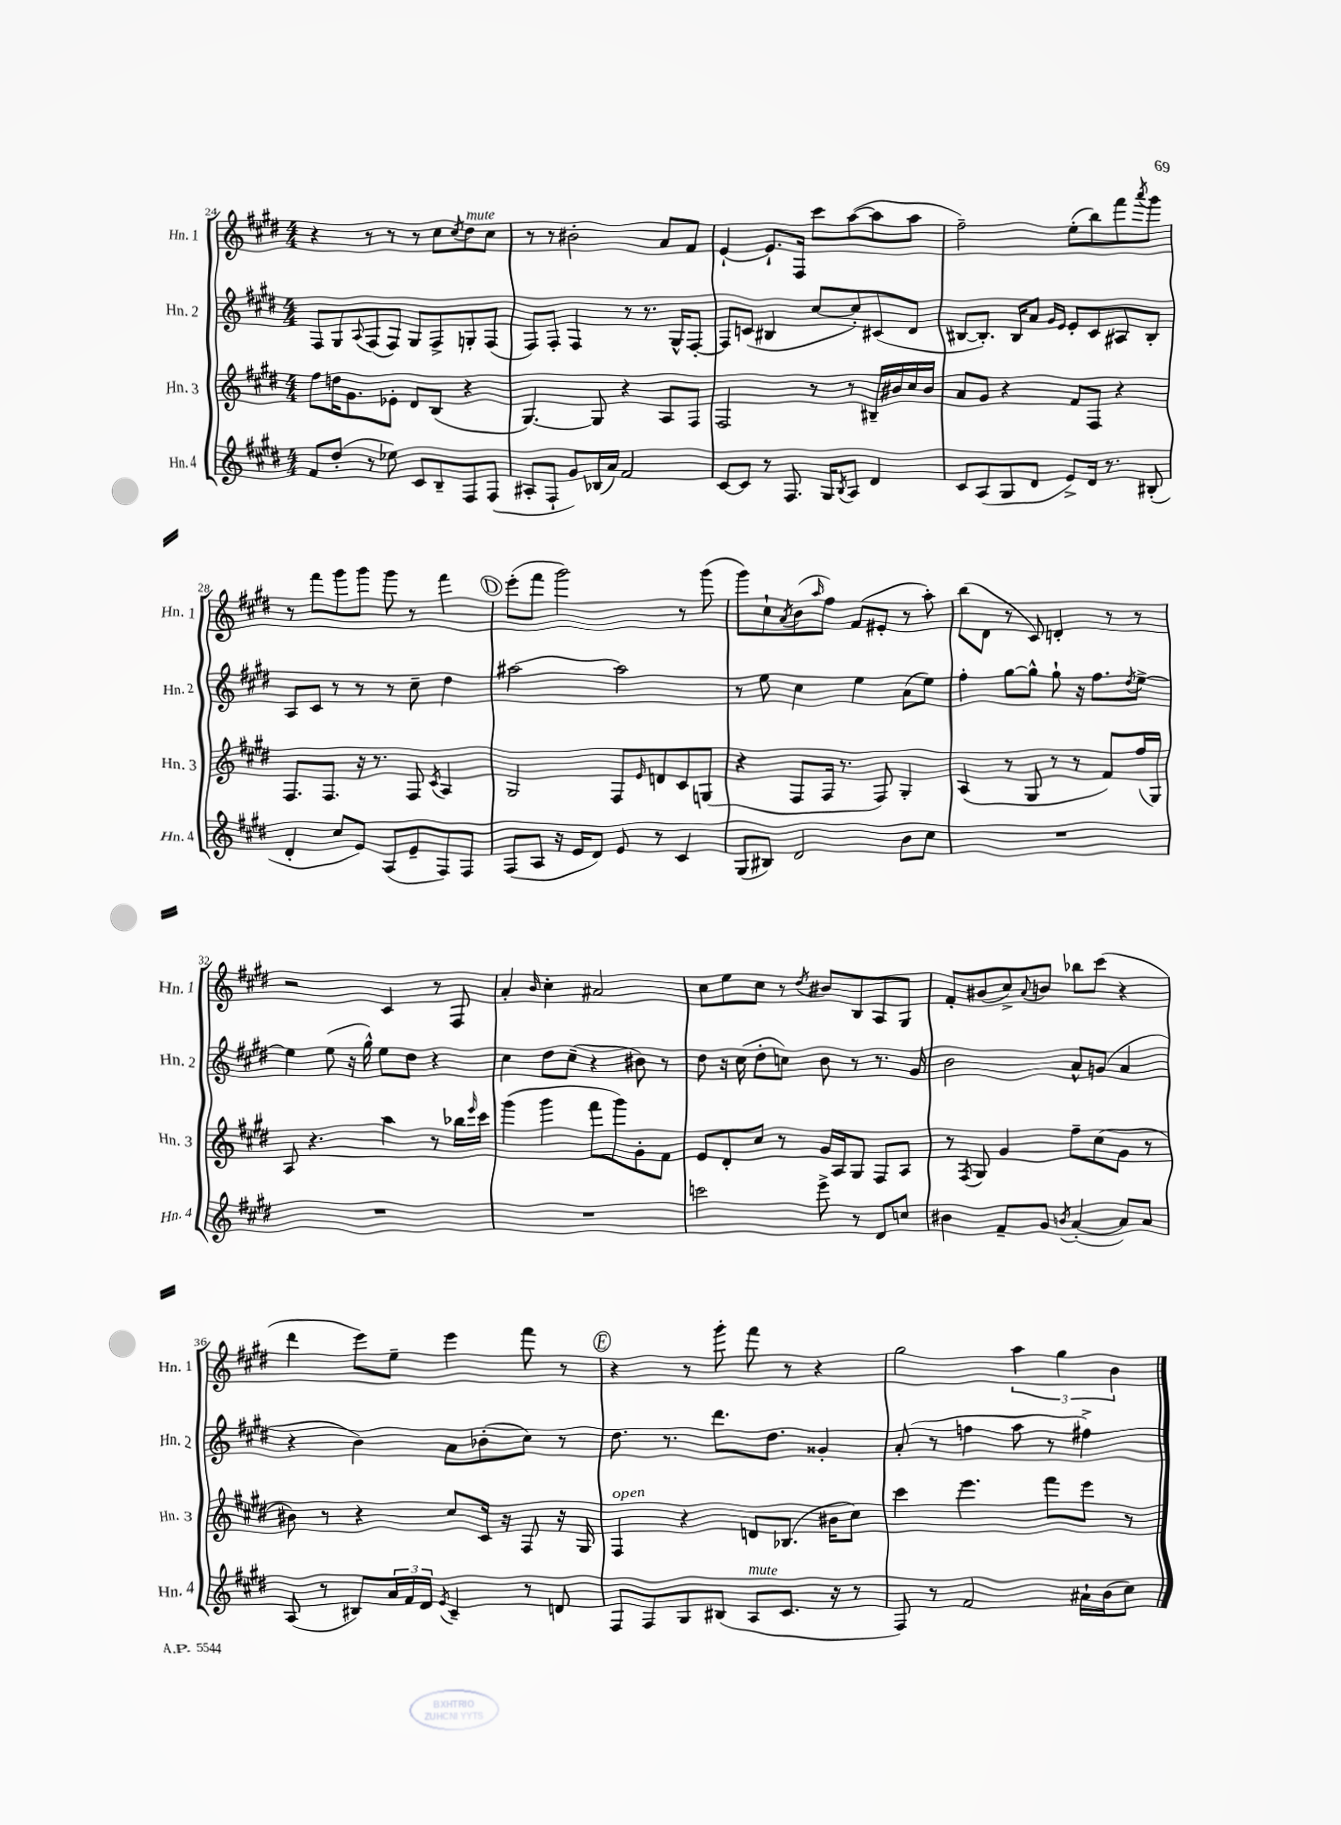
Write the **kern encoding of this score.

**kern	**kern	**kern	**kern
*staff4	*staff3	*staff2	*staff1
*clefG2	*clefG2	*clefG2	*clefG2
*k[f#c#g#d#]	*k[f#c#g#d#]	*k[f#c#g#d#]	*k[f#c#g#d#]
*M4/4	*M4/4	*M4/4	*M4/4
8f#	8ff#	8F#	4r
(8dd#'	16dd	8G#	.
.	8.g#	.	.
.	.	8qqA	.
8r	.	(8F#	8r
8ee-)	8e-'	8F#)	8r
8c#	8d#	8G#	8r
8B~	(8B	8F#^	8cc#
.	.	.	8qcc#
8F#	4r	8G'	8dd#
(8F#	.	(8F#	8cc#
=	=	=	=
8A#'	[4.G#)	8F#)	8r
8F#`	.	8F#'	8r
8g#)	.	4F#	2b#'
(16B-	8G#]	.	.
16a)	.	.	.
2f#	4r	8r	.
.	.	8.r	.
.	8A	.	8a
.	.	16G#^^	.
.	8F#	[8F#'	8f#
=	=	=	=
[8c#	2F#	8F#]	[4e`
8c#]	.	(8c	.
8r	.	4B#	8.e`]
8.F#	.	.	.
.	.	.	16F#
.	8r	[8cc#	8ccc#
16G#	.	.	.
8qB	.	.	.
8A	8r	8cc#'])	([8aa
4d#	16B#~	(8c#	8aa]
.	16b#	.	.
.	16cc#	8d#	8aa
.	16b#	.	.
=	=	=	=
8c#	8a	[8B#	2ff#~)
(8A	8g#	8.B#'])	.
8G#	4r	.	.
.	.	16B#	.
8d#	.	8a	.
.	.	16qqg#	.
.	.	16qqe	.
8e^)	8f#	8e'	(8ee'
16d#	8F#	8c#	8bb)
8.r	.	.	.
.	4r	8A#	8fff#
.	.	.	8qaaa
(8B#'	.	8B#'	8ggg#
=	=	=	=
4d#'	8.F#	8A	8r
.	.	8c#	8fff#
.	8.F#	.	.
8cc#	.	8r	8ggg#
8e)	16r	8r	8ggg#
.	8.r	.	.
(8A	.	8r	8ggg#
8e~	8F#	8cc#~	8r
.	8qc#	.	.
8F#)	4A	4dd#	4fff#
8F#	.	.	.
=	=	=	=
(8F#	2G#	[2aa#	(8eee'
8A	.	.	8fff#
16r	.	.	2ggg#)
16e	.	.	.
8d#)	.	.	.
8e	8F#	2aa#]	.
.	16qqe	.	.
8r	8d	.	.
4c#	8c#	.	8r
.	(8G	.	(8ggg#
=	=	=	=
(8G#	4r	8r	8ggg#)
8B#)	.	8ee	8cc#`
.	.	.	8qa
2d#	8F#	4cc#	(8b
.	.	.	16qqaa
.	16F#	.	8ff#)
.	8.r	.	.
.	.	4ee	(8f#
.	8F#)	.	8e#'
8b	4G#'	(8a	8r
8cc#	.	8ee)	8aa')
=	=	=	=
1r	(4A	4ff#'	(8bb
.	.	.	8d#
.	8r	[8gg#	8r
.	8G#	8gg#^^]	8c#)
.	8r	8gg#`	4d'
.	8r	16r	.
.	.	8.ff#	.
.	8f#)	.	8r
.	.	8qdd#	.
.	(16ff#	[8ee^	8r
.	16G#)	.	.
=	=	=	=
1r	8A	4ee]	2r
.	4.r	.	.
.	.	(8ee	.
.	.	16r	.
.	.	16gg#^^)	.
.	4aa	8ee	4c#
.	.	8dd#	.
.	8r	4r	8r
.	16bb-	.	8F#
.	16qqeee	.	.
.	16ccc#	.	.
=	=	=	=
1r	(4ggg#	4cc#	4a'
.	.	.	16qqb
.	4ggg#	8dd#	4cc#'
.	.	(8cc#~	.
.	8fff#	4r	2a#
.	8ggg#)	.	.
.	8g#'	8b#)	.
.	8f#	8r	.
=	=	=	=
2ccc	8e	8dd#	8cc#
.	8d#'	16r	8ee
.	.	(16cc#	.
.	8cc#	8dd#'	8cc#
.	8r	8cc)	8r
.	.	.	8qdd#
8eee^	16g#	8b	8b#
.	16A	.	.
8r	8G#	8r	8B
8d#	8F#	8.r	8A
8cc	8A	.	8G#
.	.	16g#	.
=	=	=	=
4b#	8r	2b	8f#'
.	8qF#	.	.
.	8G#	.	(8b#
8f#~	4g#	.	8cc#^)
.	.	.	8qqa
8g#	.	.	8b
8qb	.	.	.
([4a'	8ff#~	8a^^	8bb-
.	(8cc#	(8g	(8ccc#
8a])	8g#	4a	4r
8a	8r	.	.
=	=	=	=
(8A	8b#)	4r	4ddd#
8r	8r	.	.
8B#)	4r	4b)	8eee)
24a	.	.	8ee~
24f#	.	.	.
24d#	.	.	.
8qe	.	.	.
4c#~	8cc#	8a	4eee
.	16c#	(8b-'	.
.	16r	.	.
8r	8F#	8cc#)	8fff#
8d	16r	8r	8r
.	16G#	.	.
=	=	=	=
8F#	4F#	8.dd#	4r
8F#	.	.	.
.	.	8.r	.
8G#	4r	.	8r
(8B#	.	8.ddd#	8ggg#'
8A	8d	.	8fff#
.	.	8.dd#	.
8.c#	(8.B-	.	8r
.	.	4g##'	4r
16r	16b#	.	.
8r	8cc#)	.	.
=	=	=	=
8F#)	4ccc#	(8a'	2gg#
8r	.	8r	.
2f#	4.eee	4ff	.
.	.	8aa	6aa
.	8fff#	8r	.
.	.	.	6gg#
16a#`	8eee	4ff#^)	.
(16b	.	.	.
.	.	.	6b
8cc#)	8r	.	.
==	==	==	==
*-	*-	*-	*-
